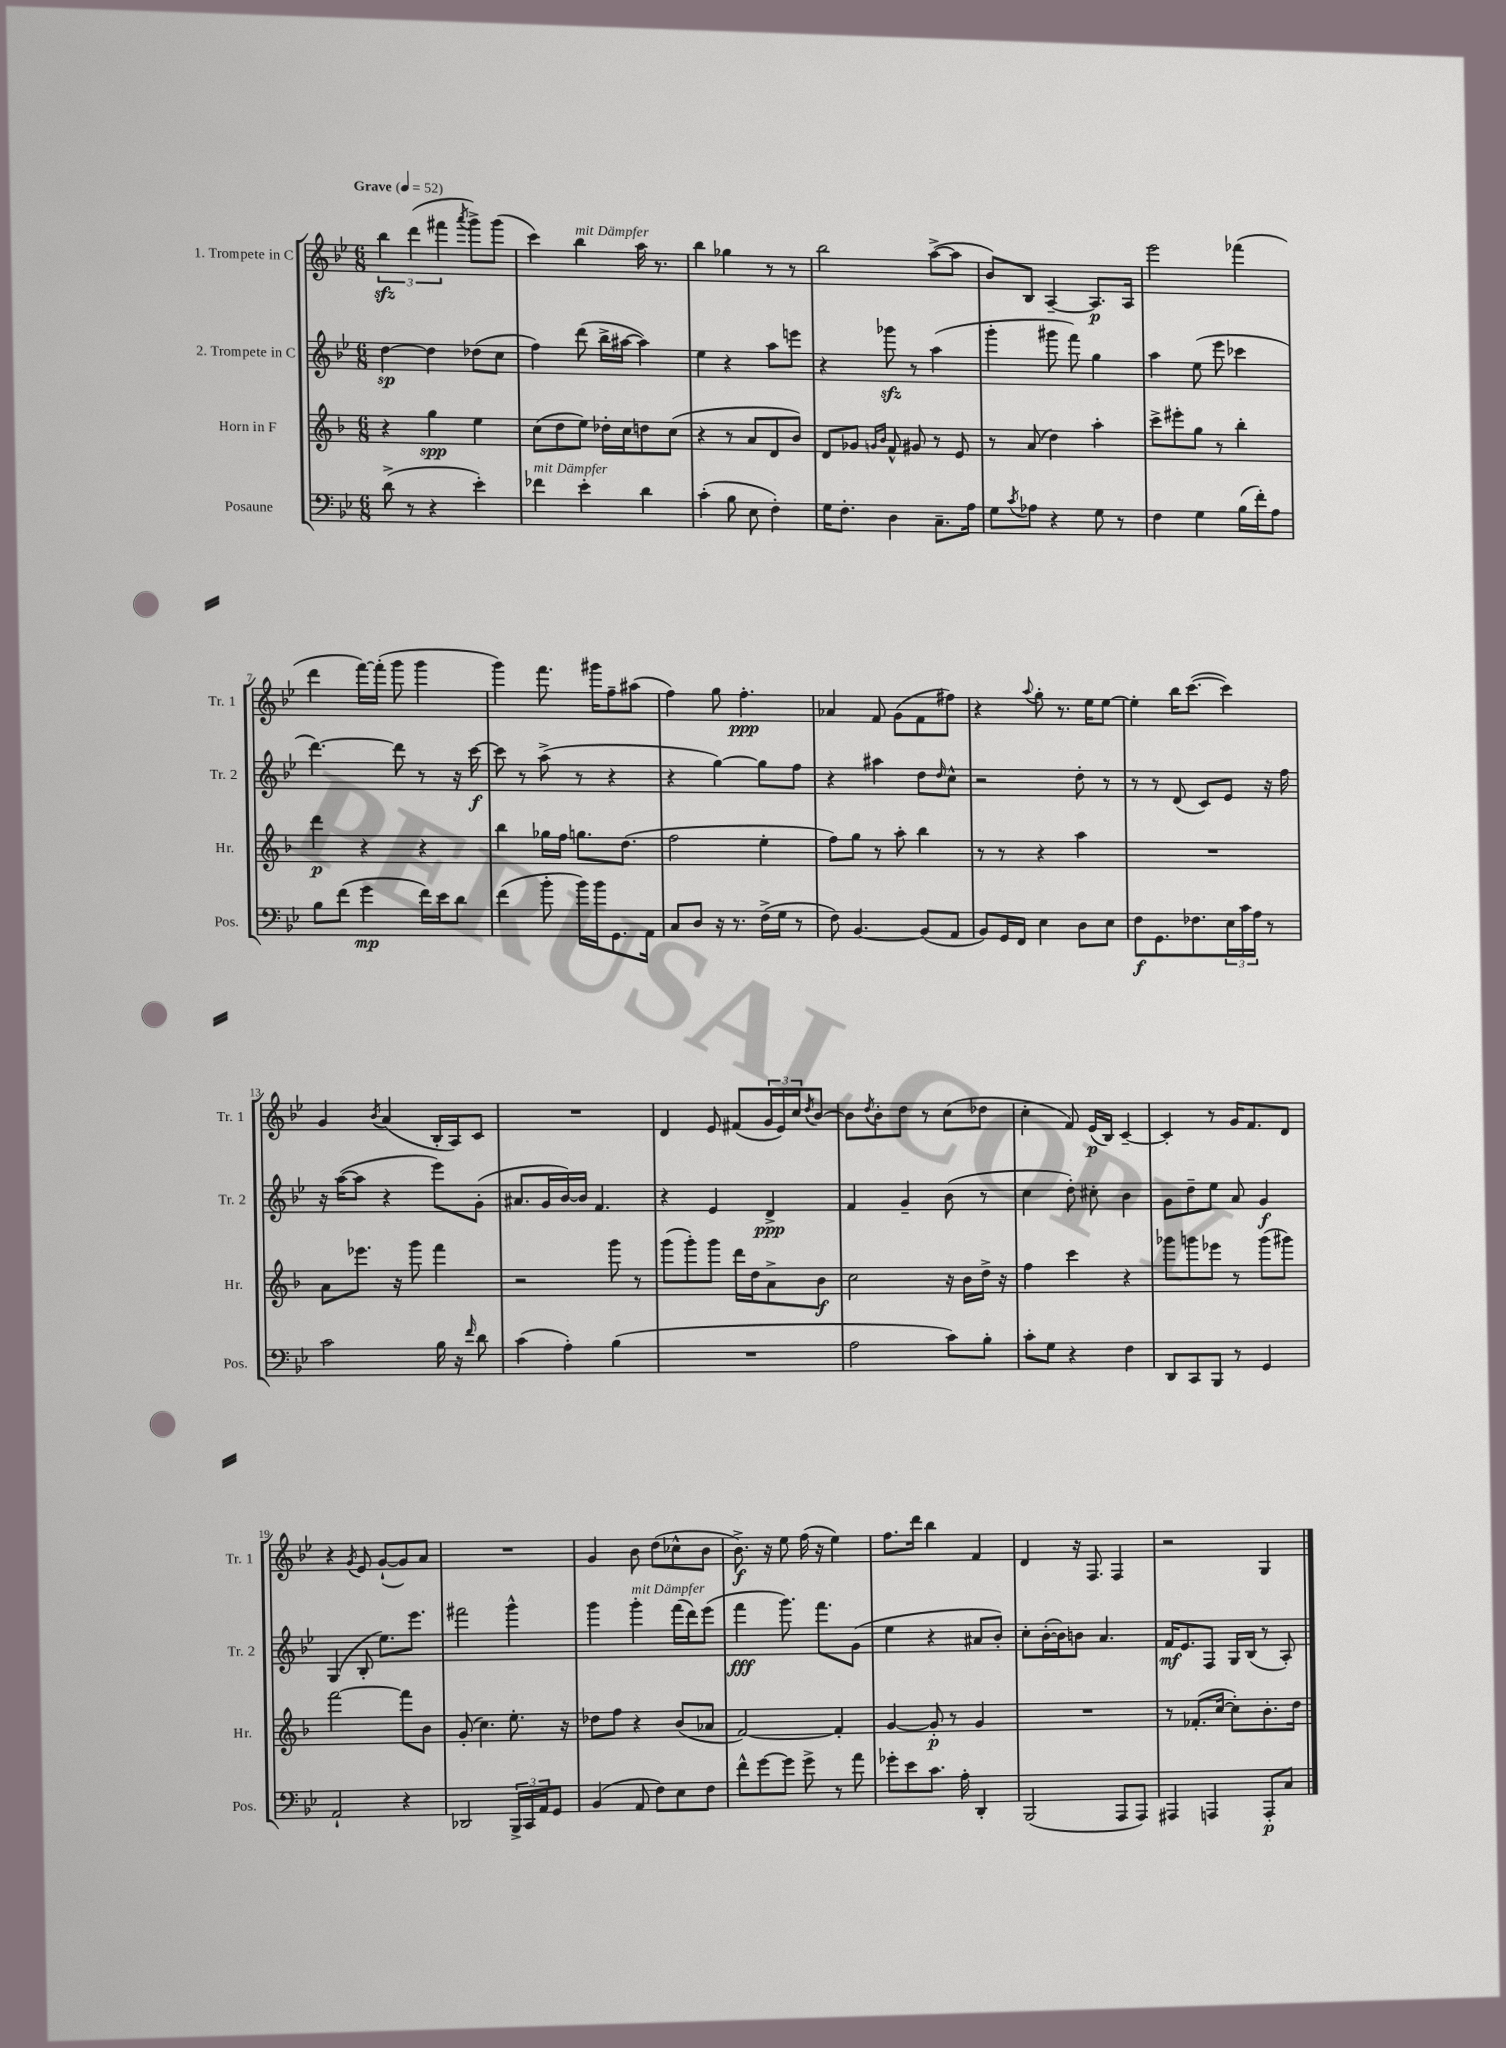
<<
\new StaffGroup <<
\new Staff = "s0" \with { instrumentName = "1. Trompete in C" shortInstrumentName = "Tr. 1" } {
    \clef treble \key bes \major \numericTimeSignature \time 6/8 \tempo "Grave" 4 = 52
    \tuplet 3/2 { bes''4\sfz d'''4( fis'''4 } \acciaccatura { a'''8 } g'''8->) g'''8( |
    c'''4) bes''4^\markup { \italic "mit Dämpfer" } a''16 r8. |
    bes''4 ges''4 r8 r8 |
    bes''2 a''8~->( a''8 |
    bes'8) bes8 a4~-- a8.\p a16 |
    ees'''2 fes'''4( |
    d'''4 f'''16~) f'''16-.( g'''8 g'''4 |
    g'''4) f'''8. gis'''16 f''8-- ais''8( |
    f''4) g''8 f''4.-.\ppp |
    aes'4 f'8 g'8( f'8 fis''8) |
    r4 \appoggiatura { a''8 } g''8-. r8. ees''16 ees''8~ |
    ees''4-. bes''16 c'''8.~( c'''4) |
    g'4 \acciaccatura { bes'8 } a'4( bes16-. a16) c'8 |
    R2. |
    d'4 ees'8 fis'8( \tuplet 3/2 { g'16 ees'16) c''16 } \acciaccatura { d''8 } bes'8~ |
    bes'8 \acciaccatura { d''8 } bes'8-. d''8 r8 c''8( des''8 |
    c''4-. f'8) ees'16\p( bes16) c'4~-- |
    c'4-. r8 g'16 f'8. d'8 |
    r4 \acciaccatura { g'8 } ees'8 g'8~-!( g'8) a'8 |
    R2. |
    g'4 bes'8 d''8( ces''8-^ bes'8 |
    bes'8.->\f) r16 ees''8 f''16( r16 ees''4) |
    f''8. d'''16 bes''4 f'4 |
    d'4 r16 f8. f4 |
    r2 g4 \bar "|." |
}
\new Staff = "s1" \with { instrumentName = "2. Trompete in C" shortInstrumentName = "Tr. 2" } {
    \clef treble \key bes \major \numericTimeSignature \time 6/8
    d''4~\sp d''4 des''8( c''8 |
    f''4) d'''8( bes''16-> ais''16~ ais''4) |
    ees''4 r4 a''8 e'''8 |
    r4 ges'''8\sfz r8 a''4( |
    g'''4-. gis'''8 f'''8) g''4 |
    a''4 ees''8( ees'''8 ces'''4 |
    d'''4.~) d'''8 r8 r16 c'''16~\f |
    c'''8 r8 a''8->( r8 r4 |
    r4 g''4~) g''8 f''8 |
    r4 ais''4 d''8 \grace { d''16 } c''8-^ |
    r2 d''8-. r8 |
    r8 r8 d'8( c'8) ees'8 r16 f''16 |
    r16 a''16~( a''8 r4 ees'''8) g'8-.( |
    ais'8. g'16 bes'16~) bes'16 f'4. |
    r4 ees'4 d'4->\ppp |
    f'4 g'4-- bes'8( r8 |
    c''4 d''8-.) cis''8-. bes'4 |
    g'8 d''8-- ees''8 a'8 g'4\f |
    g4( bes8-. ees''8.) ees'''8. |
    fis'''2 g'''4-^ |
    g'''4 g'''4-.^\markup { \italic "mit Dämpfer" } f'''16( d'''16) ees'''8( |
    f'''4\fff g'''8.) f'''8. g'8( |
    ees''4 r4 ais'8 bes'8-.) |
    c''8-. bes'16~-.( bes'16) b'8 a'4. |
    f'16\mf ees'8. f8 g16 bes16( r8 a8-.) \bar "|." |
}
\new Staff = "s2" \with { instrumentName = "Horn in F" shortInstrumentName = "Hr." } {
    \clef treble \key f \major \numericTimeSignature \time 6/8
    r4 g''4\spp e''4 |
    c''8( d''8 e''8) des''16-. c''16 d''8 c''8( |
    r4 r8 a'8 d'8 bes'8) |
    d'8 ges'8 \grace { g'16 bes'16 } f'8-^ gis'8 r8 e'8 |
    r8 a'8( d''4) a''4-. |
    c'''8-> eis'''8-. g''8 r8 bes''4-. |
    d'''4\p r4 r4 |
    bes''4 ges''16 f''16 g''8. d''8.( |
    f''2 e''4-. |
    f''8) g''8 r8 a''8-. bes''4 |
    r8 r8 r4 a''4 |
    R2. |
    a'8 ees'''8. r16 g'''8 f'''4 |
    r2 g'''8 r8 |
    g'''8( g'''8-.) g'''8 d'''16 d''16 a'8-> bes'8\f |
    c''2 r16 bes'16 d''16-> r16 |
    f''4 c'''4 r4 |
    ges'''8 g'''8 ees'''8 r8 g'''8( gis'''8) |
    f'''2~ f'''8 bes'8 |
    g'8-.( c''4.) e''8.-. r16 |
    des''8 f''8 r4 bes'8( aes'8 |
    f'2~) f'4-. |
    g'4~ g'8-.\p r8 g'4 |
    R2. |
    r8 fes'8.-.( c''16~ c''8-.) bes'8.-. d''16 \bar "|." |
}
\new Staff = "s3" \with { instrumentName = "Posaune" shortInstrumentName = "Pos." } {
    \clef bass \key bes \major \numericTimeSignature \time 6/8
    d'8->( r8 r4 ees'4-.) |
    fes'4^\markup { \italic "mit Dämpfer" } ees'4-. d'4 |
    c'4-.( bes8 ees8 f4-.) |
    g16 f8.-. d4 c8.-- a16 |
    g8 \acciaccatura { c'8 } aes8 r4 g8 r8 |
    f4 g4 bes16( f'16-.) a8 |
    bes8 f'8( g'4\mp f'16) ees'16 d'8 |
    f'4( bes'8-. bes'16) bes'16 g,8. a,16 |
    c8 d8 r16 r8. f16->( g16 r8 |
    f8) bes,4.~ bes,8( a,8 |
    bes,8) g,16 f,16 ees4 d8 ees8 |
    f8\f g,8. fes8. \tuplet 3/2 { ees16 c'16 a16 } r8 |
    c'2 bes16 r16 \grace { f'16 } d'8 |
    c'4( a4-.) bes4( |
    R2. |
    a2 c'8) bes8-. |
    c'8-. g8 r4 f4 |
    d,8 c,8 bes,,8 r8 g,4 |
    a,2-! r4 |
    des,2 \tuplet 3/2 { bes,,16-> c,16 a,16 } g,8 |
    bes,4( a,8 f8) ees8 f8 |
    f'8-^ g'8~ g'8 g'8-> r8 a'8 |
    ges'8-. ees'8 c'8. a16-. d,4-. |
    bes,,2( a,,8 a,,8) |
    ais,,4 a,,4 a,,8-.\p c8 \bar "|." |
}
>>
>>
